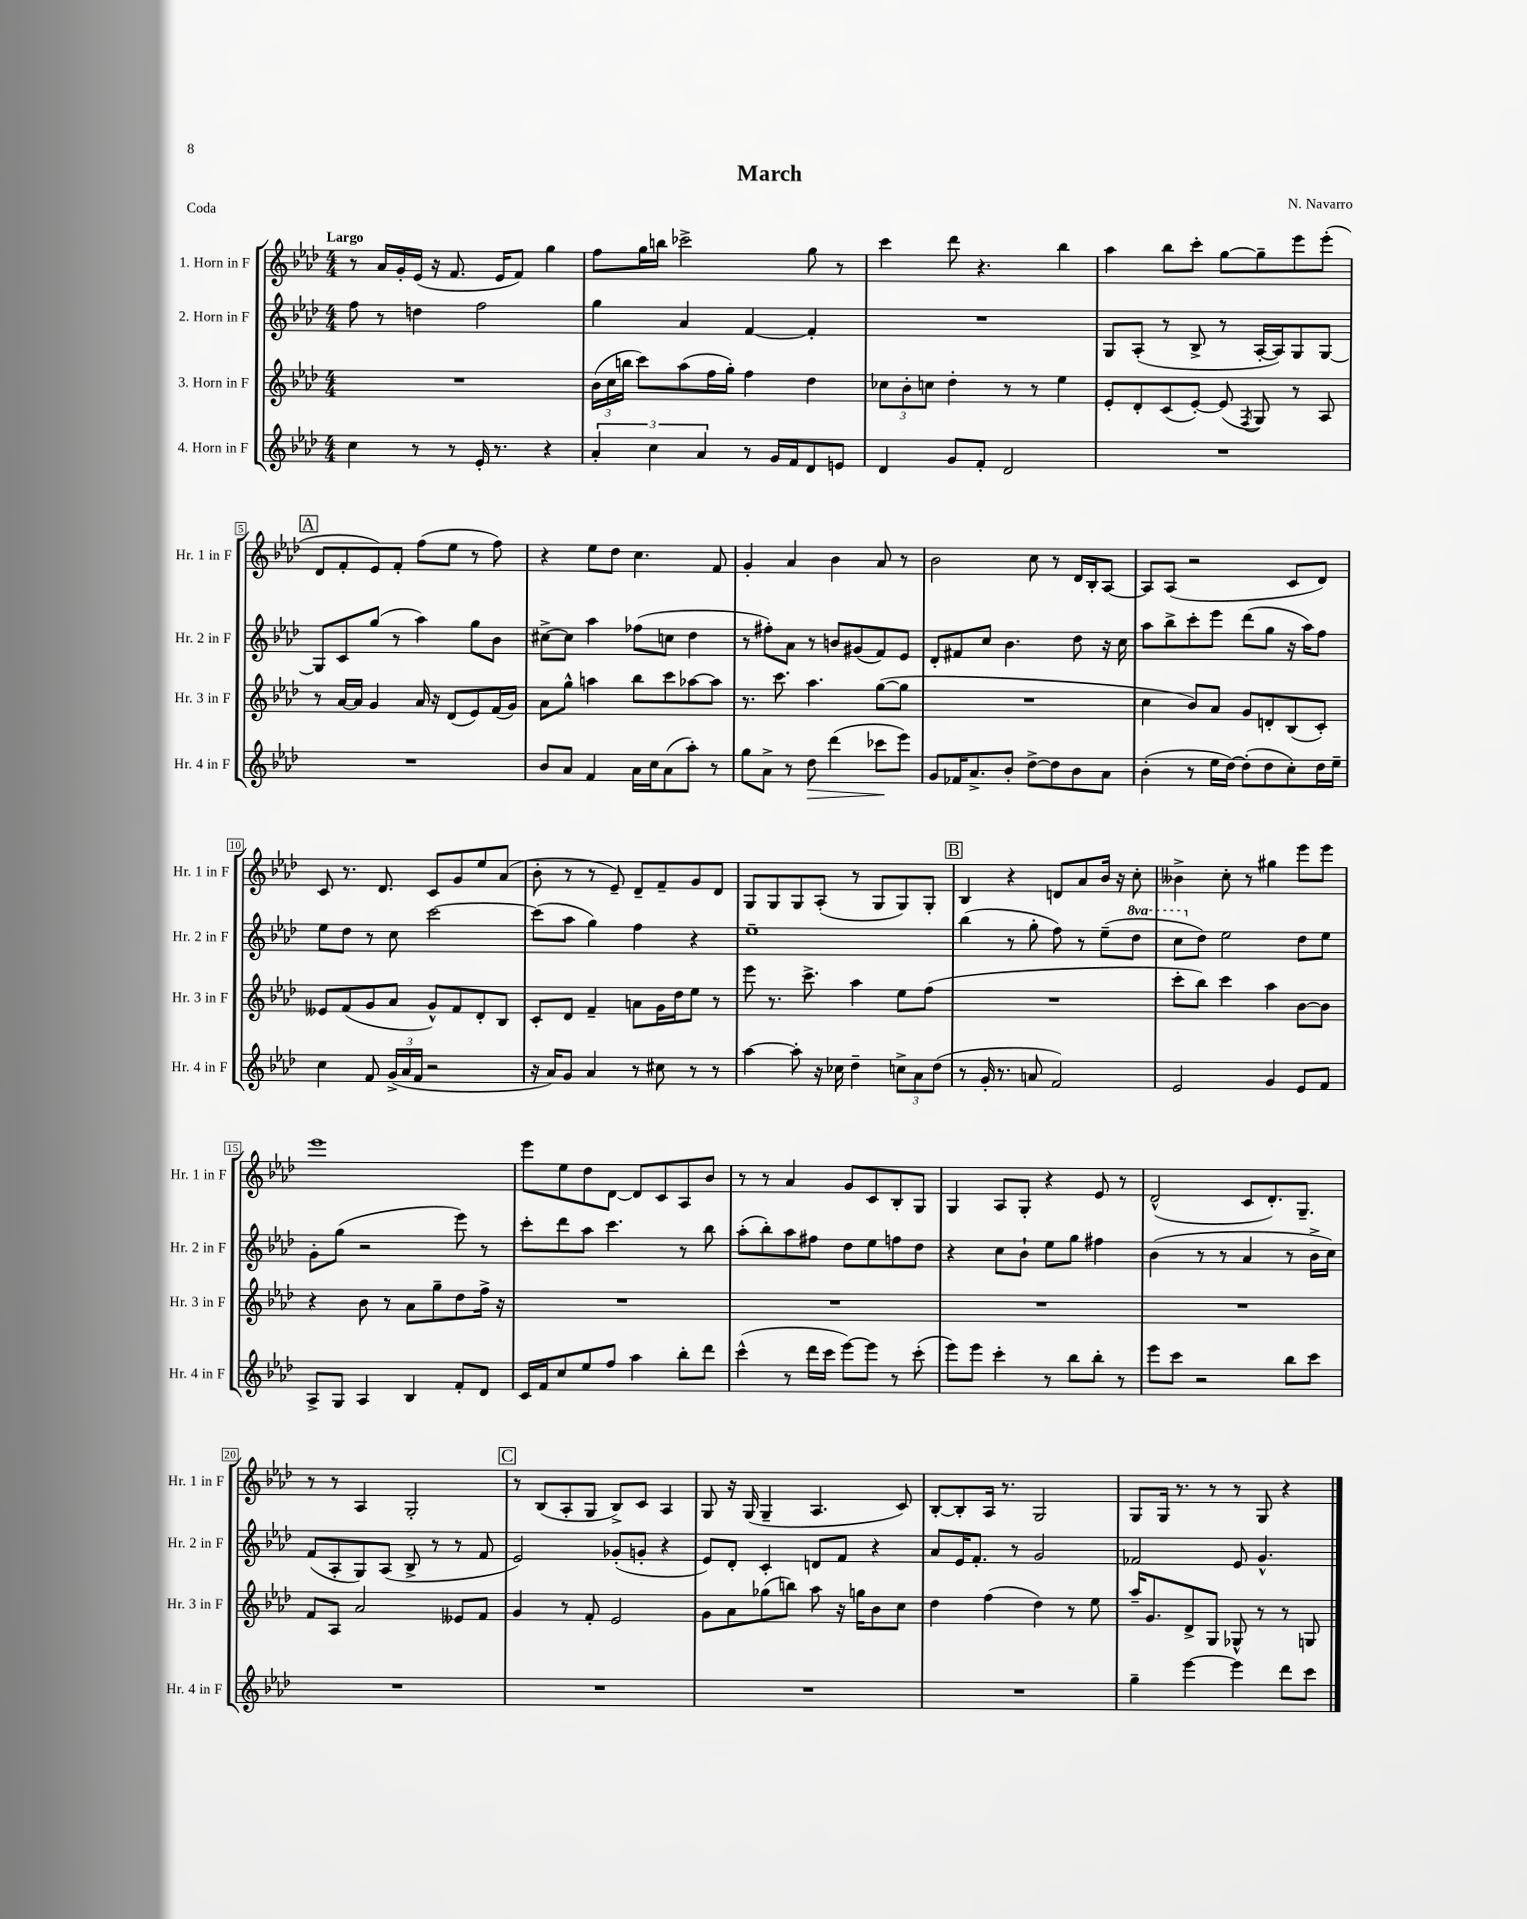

**kern	**dynam	**kern	**kern	**kern
*part4	*part4	*part3	*part2	*part1
*staff4	*staff4	*staff3	*staff2	*staff1
*I"4. Horn in F	*	*I"3. Horn in F	*I"2. Horn in F	*I"1. Horn in F
*I'Hr. 4 in F	*	*I'Hr. 3 in F	*I'Hr. 2 in F	*I'Hr. 1 in F
*clefG2	*	*clefG2	*clefG2	*clefG2
*k[b-e-a-d-]	*	*k[b-e-a-d-]	*k[b-e-a-d-]	*k[b-e-a-d-]
*M4/4	*	*M4/4	*M4/4	*M4/4
=1	=1	=1	=1	=1
!	!	!	!	!LO:TX:a:B:t=Largo
4cc\	.	1r	8ff\	8r
.	.	.	8r	16a-/LL
.	.	.	.	16g'/
8r	.	.	4ddn\	(16e-/JJ
.	.	.	.	16r
8r	.	.	.	8.f/
16e-'/	.	.	2ff\	.
8.r	.	.	.	16e-/KL
.	.	.	.	8f/J)
4r	.	.	.	4gg\
=2	=2	=2	=2	=2
6a-'/	.	(24b-\LL	4gg\	8ff\L
.	.	24cc\	.	.
.	.	24bbn\JJ	.	.
.	.	8ccc\L)	.	16gg\L
6cc\	.	.	.	.
.	.	.	.	16bbn\JJ
.	.	(8aa-\	4a-/	2ccc-X^\
6a-/	.	.	.	.
.	.	16ff\L	.	.
.	.	16gg'\JJ)	.	.
8r	.	4ff\	[4f/	.
16g/LL	.	.	.	.
16f/J	.	.	.	.
8d-/	.	4dd-\	4f'/]	8gg\
8en/J	.	.	.	8r
=3	=3	=3	=3	=3
4d-/	.	12cc-X\L	1r	4ccc\
.	.	12b-'\	.	.
.	.	12ccn\J	.	.
8g/L	.	4dd-'\	.	8ddd-\
8f'/J	.	.	.	4.r
2d-/	.	8r	.	.
.	.	8r	.	.
.	.	4ee-\	.	4bb-\
=4	=4	=4	=4	=4
1r	.	8e-'/L	8G/L	4aa-\
.	.	8d-'/	(8A-'/J	.
.	.	(8c/	8r	8bb-\L
.	.	[8e-'/J)	8B-^/	8ccc'\J
.	.	(8e-/]	8r	[8gg\L
.	.	8qF/	.	.
.	.	8G/)	[16A-'/LL	8gg~\]
.	.	.	16A-/J])	.
.	.	8r	8G/	8eee-\
.	.	8A-/	[8G/J	(8eee-'\J
!!LO:LB:g=z
!!LO:REH:place=s1:t=A
=5	=5	=5	=5	=5
1r	.	8r	8G/L]	8d-/L
.	.	[16a-/LL	8c/	8f'/
.	.	16a-/JJ]	.	.
.	.	4g/	(8gg/J	8e-/)
.	.	.	8r	8f'/J
.	.	16a-/	4aa-\)	(8ff\L
.	.	16r	.	.
.	.	(8d-/L	.	8ee-\J
.	.	8e-/)	8gg\L	8r
.	.	(16f/L	8b-\J	8ff\)
.	.	16g/JJ)	.	.
=6	=6	=6	=6	=6
8b-/L	.	8a-\L	[8cc#X^\L	4r
8a-/J	.	8gg^^\J	8cc#\J]	.
4f/	.	4aan\	4aa-\	8ee-\L
.	.	.	.	8dd-\J
16a-\LL	.	8bb-\L	(8ff-X\L	4.cc\
16cc\J	.	.	.	.
(8a-\	.	8ccc\	8ccn\J	.
8aa-'\J)	.	[8aa-X\	4dd-\	.
8r	.	8aa-\J]	.	8f/
=7	=7	=7	=7	=7
8gg\L	.	8.r	8r	4g'/
8a-^\J	.	.	8ff#X'\L)	.
.	.	8.ccc\	.	.
8r	.	.	8a-\J	4a-/
!	!LO:HP:b	!	!	!
8dd-\	>	4.aa-\	8r	.
(4ddd-\	.	.	8bn/L	4b-\
.	.	.	(8g#X/	.
8ccc-X\L	.	([8gg\L	8f/)	8a-/
8eee-\J)	]	8gg\J]	8e-/J	8r
=8	=8	=8	=8	=8
8g/L	.	1r	8d-'/L	2b-\
16f-X/K	.	.	8f#X/	.
8.a-^/	.	.	.	.
.	.	.	8cc/J	.
8b-'/J	.	.	4.b-\	.
[8dd-^\L	.	.	.	8cc\
8dd-\]	.	.	.	8r
8b-\	.	.	8dd-\	16d-/LL
.	.	.	.	16B-'/J
8a-\J	.	.	16r	[8A-/J
.	.	.	16cc\	.
=9	=9	=9	=9	=9
(4b-'\	.	4cc\	8aa-\L	8A-/L]
.	.	.	8bb-^\	(8A-/J
8r	.	8b-/L)	8ccc'\	2r
16ee-\LL	.	8a-/J	8eee-\J	.
[16dd-\JJ)	.	.	.	.
(8dd-'\L]	.	8g/L	(8ddd-\L	.
8dd-\	.	8dn'/	8gg\J	.
8cc'\)	.	(8B-/	16r	8c/L
.	.	.	16aa-\KL)	.
16dd-\L	.	8c'/J)	8ff\J	8d-/J)
16ee-~\JJ	.	.	.	.
!!LO:LB:g=z
=10	=10	=10	=10	=10
4cc\	.	8e--X/L	8ee-\L	8c/
.	.	(8f/	8dd-\J	8.r
8f/	.	8g/	8r	.
.	.	.	.	8.d-/
(24g^/LL	.	8a-/J	8cc\	.
24a-/	.	.	.	.
24f/JJ	.	.	.	.
2r	.	8g^^/L)	[2ccc\	8c/L
.	.	8f/	.	8g/
.	.	8d-'/	.	8ee-/
.	.	8B-/J	.	(8a-/J
=11	=11	=11	=11	=11
16r	.	8c'/L	(8ccc\L]	8b-'\
16a-/KL)	.	.	.	.
8g/J	.	8d-/J	8aa-\J	8r
4a-/	.	4f~/	4gg\)	8r
.	.	.	.	8e-~/)
8r	.	8an\L	4ff\	8d-~/L
8cc#X\	.	16g\L	.	8f~/
.	.	16dd-\J	.	.
8r	.	8ee-\J	4r	8g/
8r	.	8r	.	8d-/J
=12	=12	=12	=12	=12
[4aa-\	.	8eee-\	1ee-~	8G/L
.	.	8.r	.	8G/
8aa-'\]	.	.	.	8G/
.	.	8.ccc^\	.	.
16r	.	.	.	(8A-'/J
16cc-X\	.	.	.	.
4dd-~\	.	4aa-\	.	8r
.	.	.	.	8G/L
12ccn^\L	.	8ee-\L	.	8G/)
12a-\	.	.	.	.
.	.	(8ff\J	.	8G'/J
(12dd-\J	.	.	.	.
!!LO:REH:place=s1:t=B
=13	=13	=13	=13	=13
8r	.	1r	(4bb-\	4B-/
16g'/	.	.	.	.
8.r	.	.	.	.
.	.	.	8r	4r
8an/	.	.	8gg'\	.
2f/)	.	.	8ff\)	8dn/L
.	.	.	8r	8a-/
.	.	.	(8ee-~\L	16b-/Jk
.	.	.	.	16r
*	*	*	*8va	*
.	.	.	8ddd-\J	8cc'\
=14	=14	=14	=14	=14
2e-/	.	8ccc'\L	8ccc\L	4b--X^\
*	*	*	*X8va	*
.	.	8bb-\J)	8dd-\J)	.
.	.	4ccc\	2ee-\	8cc'\
.	.	.	.	8r
4g/	.	4aa-\	.	4gg#X\
8e-/L	.	[8b-\L	8dd-\L	8eee-\L
8f/J	.	8b-\J]	8ee-\J	8eee-\J
!!LO:LB:g=z
=15	=15	=15	=15	=15
8A-^/L	.	4r	8g'\L	1eee-
8G/J	.	.	(8gg\J	.
4A-/	.	8b-\	2r	.
.	.	8r	.	.
4B-/	.	8a-\L	.	.
.	.	8gg~\	.	.
8f'/L	.	8dd-\	8eee-\)	.
8d-/J	.	16ff^\Jk	8r	.
.	.	16r	.	.
=16	=16	=16	=16	=16
16c/LL	.	1r	8ccc'\L	8eee-\L
16f/J	.	.	.	.
8cc/	.	.	8ddd-\	8ee-\
8ee-/	.	.	8aa-\J	8dd-\
8ff/J	.	.	4.ccc\	[8d-\J
4aa-\	.	.	.	8d-/L]
.	.	.	.	8c/
8bb-'\L	.	.	8r	8A-/
8ddd-\J	.	.	8bb-\	8b-/J
=17	=17	=17	=17	=17
(4ccc^^\	.	1r	(8aa-'\L	8r
.	.	.	8bb-'\)	8r
8r	.	.	8aa-\	4a-/
16ddd-\LL	.	.	8ff#X\J	.
16ccc\JJ	.	.	.	.
[8eee-\L)	.	.	8dd-\L	8g/L
8eee-\J]	.	.	8ee-\	8c/
8r	.	.	8ffn\	8B-'/
(8ccc'\	.	.	8dd-\J	8G/J
=18	=18	=18	=18	=18
8eee-\L)	.	1r	4r	4G/
8eee-\J	.	.	.	.
4ccc'\	.	.	8cc\L	8A-/L
.	.	.	8b-`\J	8G'/J
8r	.	.	8ee-\L	4r
8bb-\L	.	.	8gg\J	.
8bb-'\J	.	.	4ff#X\	8e-/
8r	.	.	.	8r
=19	=19	=19	=19	=19
8eee-\L	.	1r	(4b-\	(2d-^^/
8ccc\J	.	.	.	.
2r	.	.	8r	.
.	.	.	8r	.
.	.	.	4a-/	8c/L
.	.	.	.	8.d-'/)
8bb-\L	.	.	8r	.
.	.	.	.	8.G~/J
8ccc\J	.	.	16b-^\LL	.
.	.	.	16cc\JJ)	.
!!LO:LB:g=z
=20	=20	=20	=20	=20
1r	.	8f/L	(8f/L	8r
.	.	8A-/J	8A-'/	8r
.	.	2a-/	8G/)	4A-/
.	.	.	(8A-/J	.
.	.	.	8B-^/	2G'/
.	.	.	8r	.
.	.	8e--X/L	8r	.
.	.	8f/J	8f/	.
!!LO:REH:place=s1:t=C
=21	=21	=21	=21	=21
1r	.	4g/	2e-/)	8r
.	.	.	.	(8B-/L
.	.	8r	.	8A-'/
.	.	8f'/	.	8G/J
.	.	2e-/	(8g-X'/L	8B-^/L)
.	.	.	8gn'/J	8c/J
.	.	.	4r	4A-/
=22	=22	=22	=22	=22
1r	.	8g\L	8e-/L)	8G/
.	.	8a-\	8d-'/J	16r
.	.	.	.	(16G/
.	.	(8gg-X\	4c'/	4G~/
.	.	8bbn\J)	.	.
.	.	8aa-\	8dn/L	4.A-/
.	.	16r	8f/J	.
.	.	16ggn\KL	.	.
.	.	8b-\	4r	.
.	.	8cc\J	.	8c/)
=23	=23	=23	=23	=23
1r	.	4dd-\	8a-/L	[8B-'/L
.	.	.	16e-/K	8B-'/]
.	.	.	8.f'/J	.
.	.	(4ff\	.	16A-/Jk
.	.	.	.	8.r
.	.	.	8r	.
.	.	4dd-\)	2g/	2G/
.	.	8r	.	.
.	.	8ee-\	.	.
=24	=24	=24	=24	=24
4gg~\	.	16aa-~/KL	2f-X/	8G/L
.	.	8.g/	.	.
.	.	.	.	16G/Jk
.	.	.	.	8.r
[4eee-\	.	8d-^/	.	.
.	.	8G/J	.	8r
4eee-\]	.	8G-X^^/	8e-/	8r
.	.	8r	4.g^^/	8G/
8ddd-\L	.	8r	.	4r
8ccc\J	.	8Gn/	.	.
==	==	==	==	==
*-	*-	*-	*-	*-
